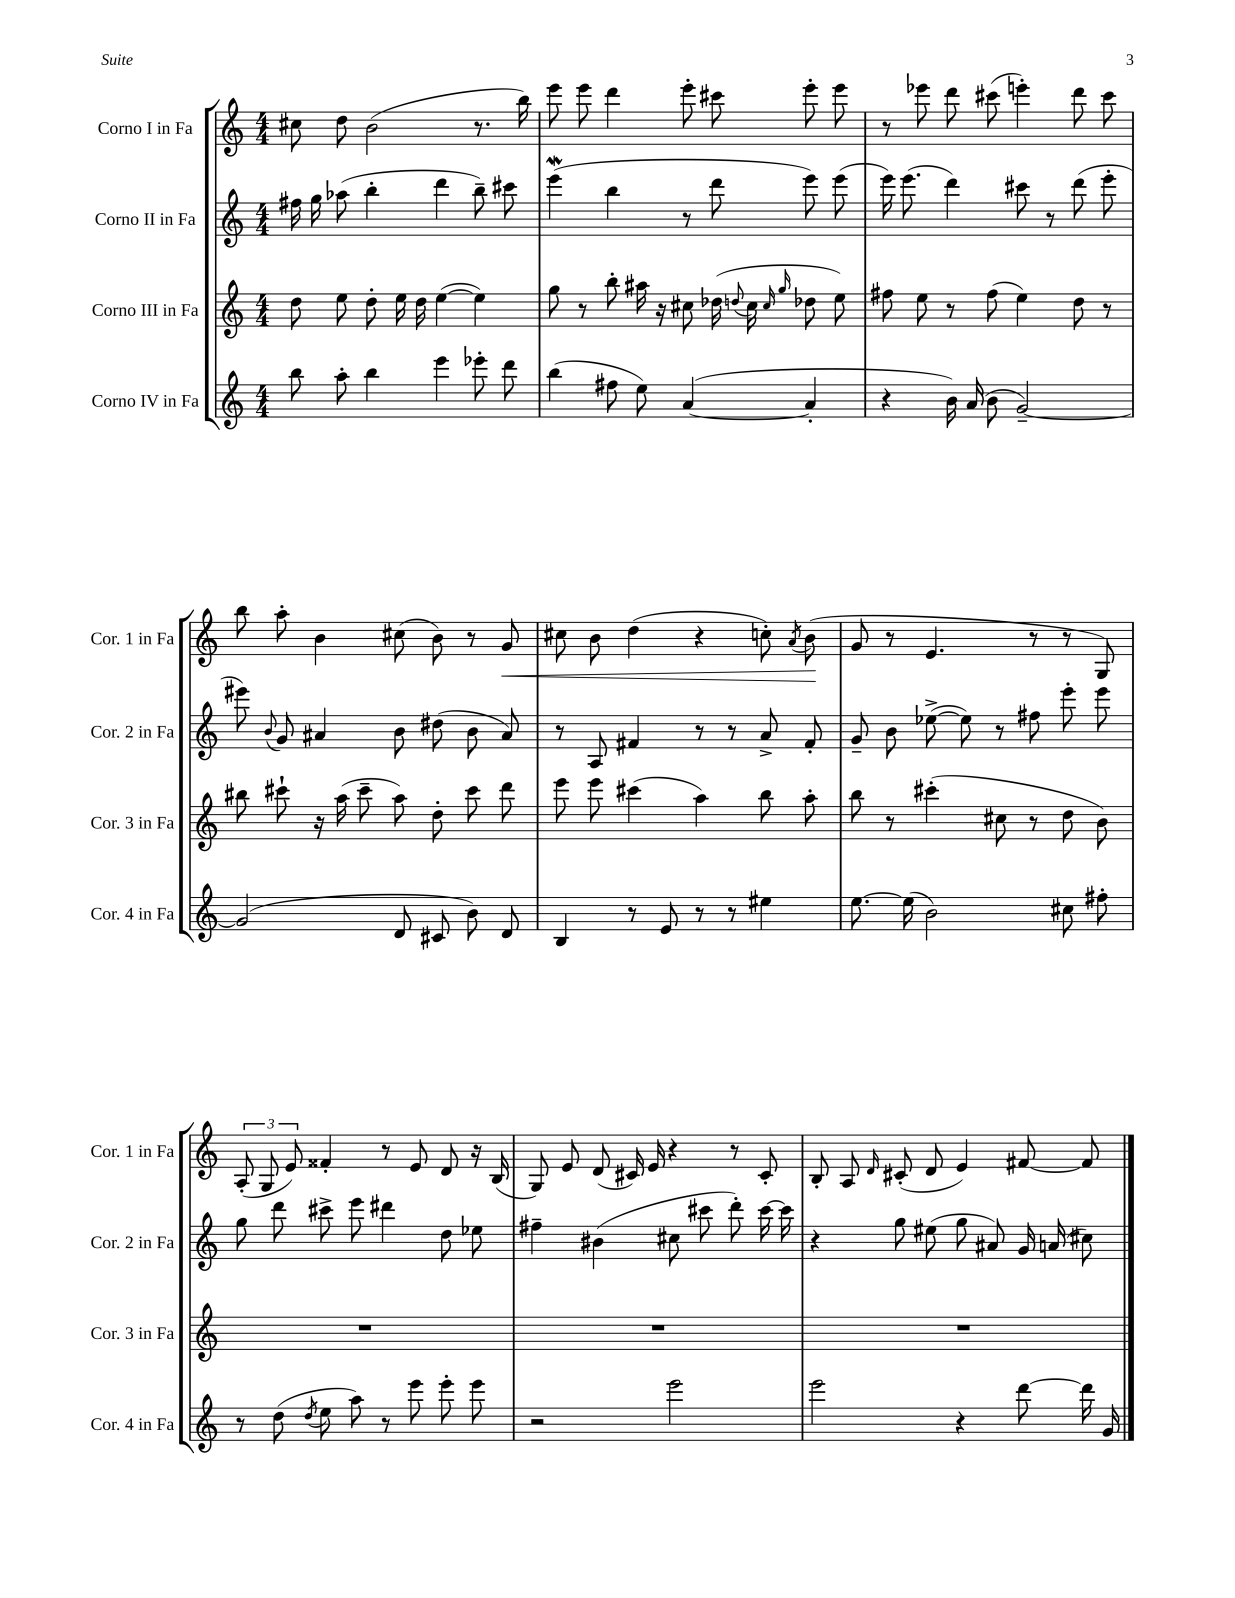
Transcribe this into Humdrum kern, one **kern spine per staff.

**kern	**kern	**kern	**kern	**dynam
*part4	*part3	*part2	*part1	*part1
*staff4	*staff3	*staff2	*staff1	*staff1
*I"Corno IV in Fa	*I"Corno III in Fa	*I"Corno II in Fa	*I"Corno I in Fa	*
*I'Cor. 4 in Fa	*I'Cor. 3 in Fa	*I'Cor. 2 in Fa	*I'Cor. 1 in Fa	*
*clefG2	*clefG2	*clefG2	*clefG2	*
*k[]	*k[]	*k[]	*k[]	*
*M4/4	*M4/4	*M4/4	*M4/4	*
=103	=103	=103	=103	=103
8bb\	8dd\	16ff#X\	8cc#X\	.
.	.	16gg\	.	.
8aa'\	8ee\	(8aa-X\	8dd\	.
4bb\	8dd'\	4bb'\	(2b\	.
.	16ee\	.	.	.
.	16dd\	.	.	.
4eee\	([4ee\	4ddd\	.	.
8eee-X'\	4ee\])	8bb~\)	8.r	.
8ddd\	.	8ccc#X\	.	.
.	.	.	16bb\)	.
=104	=104	=104	=104	=104
(4bb\	8gg\	(4eeeW\	8eee\	.
.	8r	.	8eee\	.
8ff#X\	8bb'\	4bb\	4ddd\	.
8ee\)	16aa#X\	.	.	.
.	16r	.	.	.
([4a/	8cc#X\	8r	8eee'\	.
.	(16dd-X\	8ddd\	8ccc#X\	.
.	8qqddn/	.	.	.
.	16cc#\	.	.	.
.	16qqcc#/	.	.	.
.	16qqgg/	.	.	.
4a'/]	8dd-X\	8eee\)	8eee'\	.
.	8ee\)	(8eee\	8eee\	.
=105	=105	=105	=105	=105
4r	8ff#X\	16eee\)	8r	.
.	.	(8.eee\	.	.
.	8ee\	.	8eee-X\	.
16b\)	8r	4ddd\)	8ddd\	.
(16a/	.	.	.	.
8b\	(8ff#\	.	(8ccc#X\	.
[2g~/)	4ee\)	8ccc#X\	4eeen'\)	.
.	.	8r	.	.
.	8dd\	(8ddd\	8ddd\	.
.	8r	8eee'\	8ccc#\	.
!!LO:LB:g=z
=106	=106	=106	=106	=106
(2g/]	8bb#X\	8eee#X\)	8bb\	.
.	.	8qqb/	.	.
.	8ccc#X`\	8g/	8aa'\	.
.	16r	4a#X/	4b\	.
.	(16aa\	.	.	.
.	8ccc#~\	.	.	.
8d/	8aa\)	8b\	(8cc#X\	.
8c#X/	8dd'\	(8dd#X\	8b\)	.
8b\)	8ccc#\	8b\	8r	.
!	!	!	!	!LO:HP:b
8d/	8ddd\	8a#/)	8g/	<
=107	=107	=107	=107	=107
4B/	8eee\	8r	8cc#X\	.
.	8eee\	8A/	8b\	.
8r	(4ccc#X\	4f#X/	(4dd\	.
8e/	.	.	.	.
8r	4aa\)	8r	4r	.
8r	.	8r	.	.
4ee#X\	8bb\	8a^/	8ccn'\)	.
.	.	.	8qa/	.
.	8aa'\	8f#'/	(8b\	.
.	.	.	.	[
=108	=108	=108	=108	=108
[8.ee\	8bb\	8g~/	8g/	.
.	8r	8b\	8r	.
(16ee\]	.	.	.	.
2b\)	(4ccc#X'\	([8ee-X^\	4.e/	.
.	.	8ee-\])	.	.
.	8cc#X\	8r	.	.
.	8r	8ff#X\	8r	.
8cc#X\	8dd\	8eee'\	8r	.
8ff#X'\	8b\)	8eee\	8G/)	.
!!LO:LB:g=z
=109	=109	=109	=109	=109
8r	1r	8gg\	(12A'/	.
.	.	.	12G/	.
(8dd\	.	8ddd\	.	.
.	.	.	12e/)	.
8qdd/	.	.	.	.
8ee\	.	8ccc#X^\	4f##X'/	.
8aa\)	.	8eee\	.	.
8r	.	4ddd#X\	8r	.
8eee\	.	.	8e/	.
8eee'\	.	8dd\	8d/	.
8eee\	.	8ee-X\	16r	.
.	.	.	(16B/	.
=110	=110	=110	=110	=110
2r	1r	4ff#X~\	8G/)	.
.	.	.	8e/	.
.	.	(4b#X\	(8d/	.
.	.	.	16c#X/)	.
.	.	.	16e/	.
2eee\	.	8cc#X\	4r	.
.	.	8ccc#X\	.	.
.	.	8ddd'\)	8r	.
.	.	[16ccc#\	8c#'/	.
.	.	16ccc#\]	.	.
=111	=111	=111	=111	=111
2eee\	1r	4r	8B'/	.
.	.	.	8A/	.
.	.	.	16qqd/	.
.	.	8gg\	(8c#X'/	.
.	.	(8ee#X\	8d/	.
4r	.	8gg\	4e/)	.
.	.	8a#X/)	.	.
[8ddd\	.	16g/	[8f#X/	.
.	.	(16an/	.	.
16ddd\]	.	8cc#X\)	8f#/]	.
16g/	.	.	.	.
==	==	==	==	==
*-	*-	*-	*-	*-
